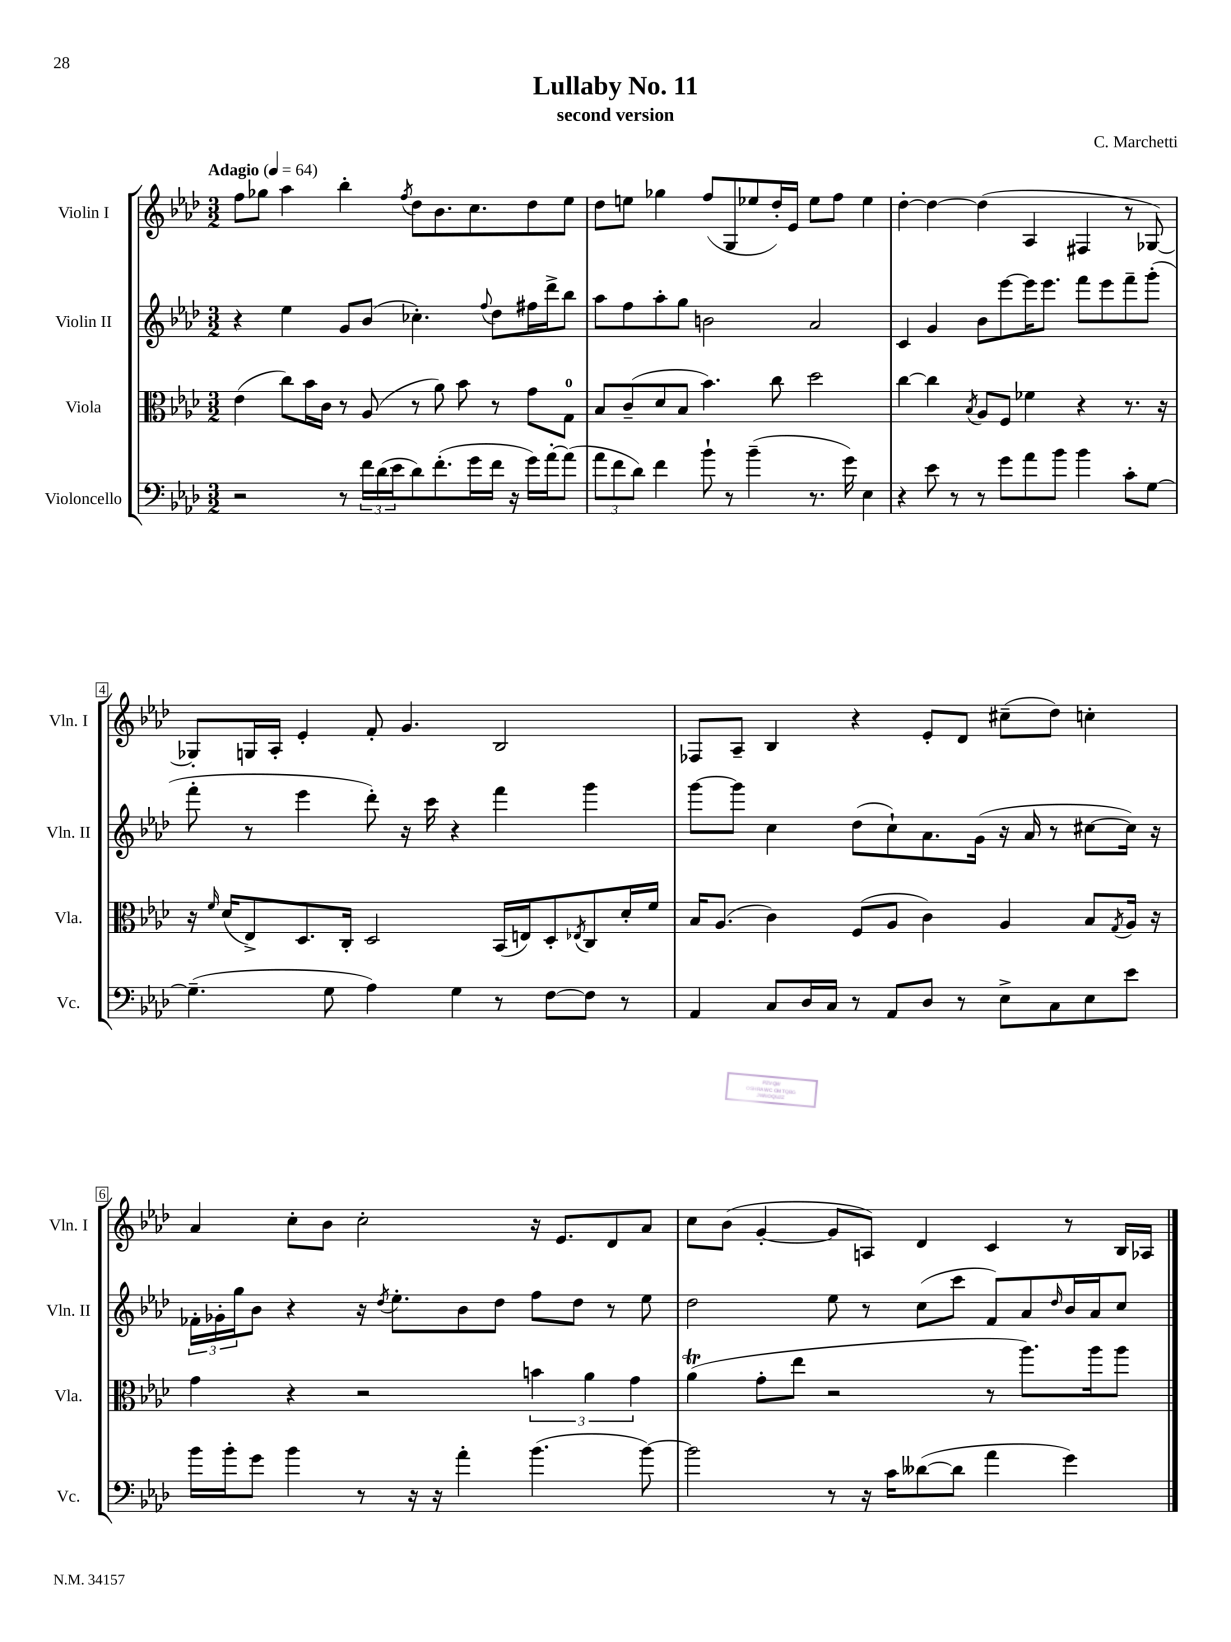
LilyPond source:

\header { title = "Lullaby No. 11" composer = "C. Marchetti" subtitle = "second version" }
<<
\new StaffGroup <<
\new Staff = "s0" \with { instrumentName = "Violin I" shortInstrumentName = "Vln. I" } {
    \clef treble \key aes \major \numericTimeSignature \time 3/2 \tempo "Adagio" 4 = 64
    f''8 ges''8 aes''4 bes''4-. \acciaccatura { f''8 } des''8 bes'8. c''8. des''8 ees''8 |
    des''8 e''8 ges''4 f''8( g8 ees''8 des''16-.) ees'16 ees''8 f''8 ees''4 |
    des''4~-. des''4~ des''4( aes4 fis4 r8 ges8~) |
    ges8-. g16 aes16-. ees'4-. f'8-. g'4. bes2 |
    fes8 aes8-- bes4 r4 ees'8-. des'8 cis''8--( des''8) c''4-. |
    aes'4 c''8-. bes'8 c''2-. r16 ees'8. des'8 aes'8 |
    c''8 bes'8( g'4~-. g'8 a8) des'4 c'4 r8 bes16 aes16 \bar "|." |
}
\new Staff = "s1" \with { instrumentName = "Violin II" shortInstrumentName = "Vln. II" } {
    \clef treble \key aes \major \numericTimeSignature \time 3/2
    r4 ees''4 g'8 bes'8( ces''4.-.) \appoggiatura { f''8 } des''8 fis''16 des'''16-> bes''8 |
    aes''8 f''8 aes''8-. g''8 b'2 aes'2 |
    c'4 g'4 bes'8 ees'''8~ ees'''16 ees'''8. f'''8 ees'''8 f'''8-- g'''8-.( |
    f'''8-. r8 ees'''4 des'''8-.) r16 c'''16 r4 f'''4 g'''4 |
    g'''8~ g'''8 c''4 des''8( c''8-!) aes'8. g'16( r16 aes'16 r8 cis''8~ cis''16) r16 |
    \tuplet 3/2 { fes'16-. ges'16-. g''16 } bes'8 r4 r16 \acciaccatura { des''8 } ees''8.-. bes'8 des''8 f''8 des''8 r8 ees''8 |
    des''2 ees''8 r8 c''8( c'''8 f'8) aes'8 \grace { des''16 } bes'16 aes'16 c''8 \bar "|." |
}
\new Staff = "s2" \with { instrumentName = "Viola" shortInstrumentName = "Vla." } {
    \clef alto \key aes \major \numericTimeSignature \time 3/2
    ees'4( c''8) bes'16 c'16 r8 aes8( r8 aes'8) bes'8 r8 g'8 g8-0 |
    bes8 c'8--( des'8 bes8 bes'4.) c''8 des''2 |
    c''4~ c''4 \acciaccatura { bes8 } aes8 f8 fes'4 r4 r8. r16 |
    r16 \grace { f'16 } des'16( ees8->) des8. c16-. des2 bes,16( e16) des8-. \acciaccatura { ees8 } c8 des'16-. f'16 |
    bes16 aes8.( c'4) f8( aes8 c'4) aes4 bes8 \acciaccatura { g8 } aes16 r16 |
    g'4 r4 r2 \tuplet 3/2 { b'4 aes'4 g'4 } |
    aes'4\trill( g'8-. ees''8 r2 r8 aes''8.) aes''16 aes''8 \bar "|." |
}
\new Staff = "s3" \with { instrumentName = "Violoncello" shortInstrumentName = "Vc." } {
    \clef bass \key aes \major \numericTimeSignature \time 3/2
    r2 r8 \tuplet 3/2 { f'16 des'16( ees'16 } des'8) f'8.-.( g'16 f'16 r16 g'16) aes'16~-. aes'8( |
    \tuplet 3/2 { aes'8 f'8 des'8) } f'4 bes'8-! r8 bes'4--( r8. g'16) ees4 |
    r4 ees'8 r8 r8 g'8 aes'8 bes'8 bes'4 c'8-. g8~ |
    g4.--( g8 aes4) g4 r8 f8~ f8 r8 |
    aes,4 c8 des16 c16 r8 aes,8 des8 r8 ees8-> c8 ees8 ees'8 |
    bes'16 bes'16-. g'8 bes'4 r8 r16 r16 aes'4-. bes'4.( bes'8~) |
    bes'2 r8 r16 c'16 deses'8~( deses'8 aes'4 g'4) \bar "|." |
}
>>
>>
\layout { \context { \Score \override BarNumber.stencil = #(make-stencil-boxer 0.1 0.3 ly:text-interface::print) } }
